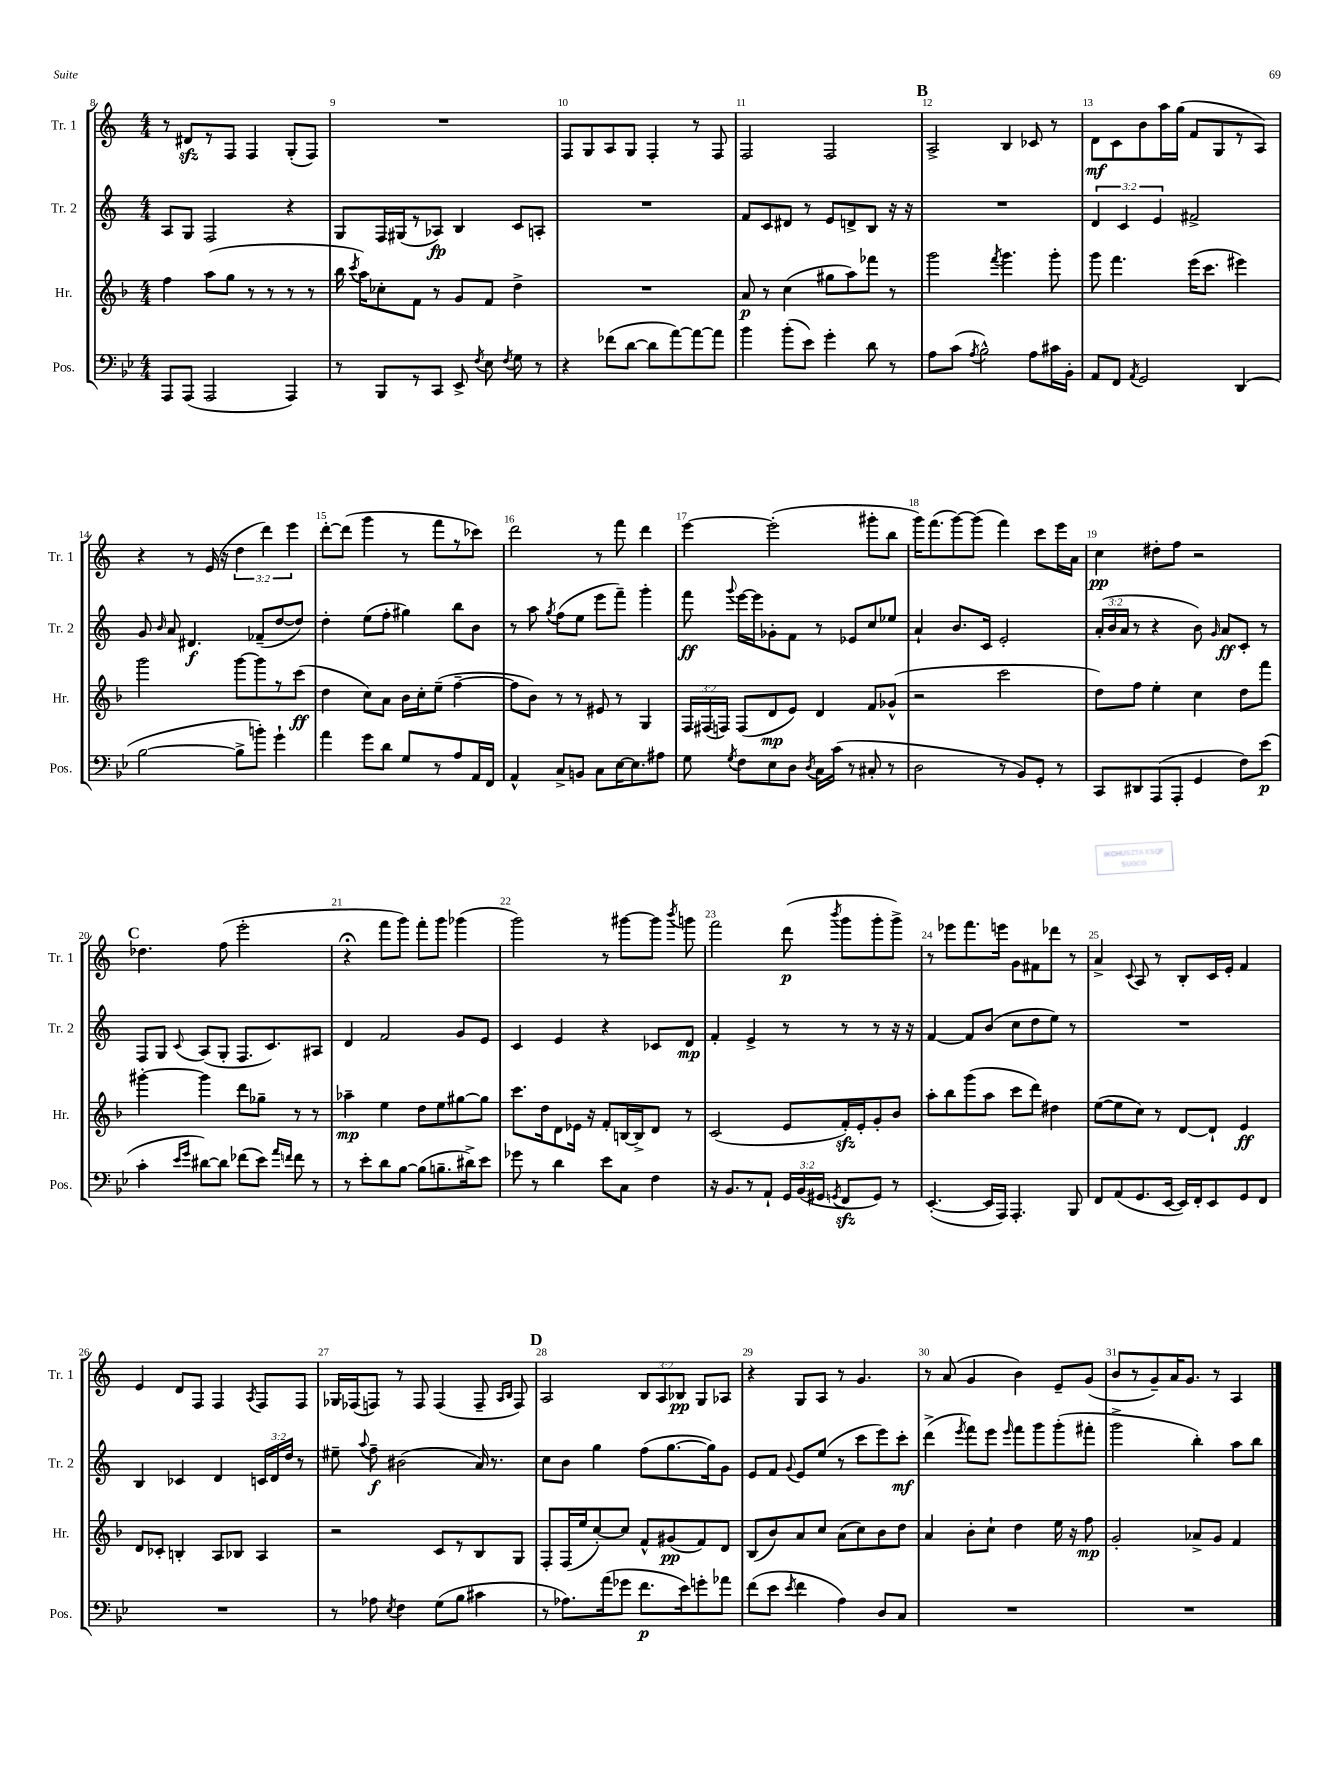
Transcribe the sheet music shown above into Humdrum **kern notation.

**kern	**dynam	**kern	**dynam	**kern	**dynam	**kern	**dynam
*part4	*part4	*part3	*part3	*part2	*part2	*part1	*part1
*staff4	*staff4	*staff3	*staff3	*staff2	*staff2	*staff1	*staff1
*I"Pos.	*	*I"Hr.	*	*I"Tr. 2	*	*I"Tr. 1	*
*I'Pos.	*	*I'Hr.	*	*I'Tr. 2	*	*I'Tr. 1	*
*clefF4	*	*clefG2	*	*clefG2	*	*clefG2	*
*k[b-e-]	*	*k[b-]	*	*k[]	*	*k[]	*
*M4/4	*	*M4/4	*	*M4/4	*	*M4/4	*
=8	=8	=8	=8	=8	=8	=8	=8
8AAA/L	.	4ff\	.	8A/L	.	8r	.
(8AAA/J	.	.	.	8G/J	.	8d#Xzz/L	.
2AAA/	.	(8aa\L	.	2F/	.	8r	.
.	.	8gg\J	.	.	.	8F/J	.
.	.	8r	.	.	.	4F/	.
.	.	8r	.	.	.	.	.
4AAA/)	.	8r	.	4r	.	(8G'/L	.
.	.	8r	.	.	.	8F/J)	.
=9	=9	=9	=9	=9	=9	=9	=9
8r	.	16bb-\	.	8G/L	.	1r	.
.	.	8qccc/	.	.	.	.	.
.	.	16aa\KL)	.	.	.	.	.
8BBB-/L	.	8cc-X'\	.	16F/L	.	.	.
.	.	.	.	(16G#X/J	.	.	.
8r	.	8f\J	.	8r	.	.	.
8CC/J	.	8r	.	8A-X/J)	fp	.	.
8EE-^/	.	8g/L	.	4B/	.	.	.
8qF/	.	.	.	.	.	.	.
8E-\	.	8f/J	.	.	.	.	.
8qF/	.	.	.	.	.	.	.
8G\	.	4dd^\	.	8c/L	.	.	.
8r	.	.	.	8An'/J	.	.	.
=10	=10	=10	=10	=10	=10	=10	=10
4r	.	1r	.	1r	.	8F/L	.
.	.	.	.	.	.	8G/	.
(8f-X\L	.	.	.	.	.	8A/	.
[8d\J	.	.	.	.	.	8G/J	.
8d\L]	.	.	.	.	.	4F'/	.
[8a\)	.	.	.	.	.	.	.
8a\_	.	.	.	.	.	8r	.
8a\J]	.	.	.	.	.	8F/	.
=11	=11	=11	=11	=11	=11	=11	=11
4b-\	.	8a/	p	8f/L	.	2F/	.
.	.	8r	.	8c/	.	.	.
(8b-'\L	.	(4cc\	.	8d#X/J	.	.	.
8e-\J)	.	.	.	8r	.	.	.
4g'\	.	8gg#X\L	.	8e/L	.	2F/	.
.	.	8aa\)	.	8dn^/	.	.	.
8d\	.	8fff-X\J	.	8B/J	.	.	.
8r	.	8r	.	16r	.	.	.
.	.	.	.	16r	.	.	.
!!LO:REH:place=s1:t=B
=12	=12	=12	=12	=12	=12	=12	=12
8A\L	.	2ggg\	.	1r	.	2A^/	.
(8c\J	.	.	.	.	.	.	.
8qA/	.	.	.	.	.	.	.
2B-^^\)	.	.	.	.	.	.	.
.	.	8qfff/	.	.	.	.	.
.	.	4.ggg\	.	.	.	4B/	.
8A\L	.	.	.	.	.	8c-X/	.
16c#X\L	.	8ggg'\	.	.	.	8r	.
16BB-'\JJ	.	.	.	.	.	.	.
=13	=13	=13	=13	=13	=13	=13	=13
8AA/L	.	8ggg\	.	6d/	.	8d\L	mf
8FF/J	.	4.fff\	.	.	.	8c\	.
.	.	.	.	6c/	.	.	.
8qAA/	.	.	.	.	.	.	.
2GG/	.	.	.	.	.	8b\	.
.	.	.	.	6e/	.	.	.
.	.	.	.	.	.	16aa\L	.
.	.	.	.	.	.	(16gg\JJ	.
.	.	(16eee\KL	.	2f#X^/	.	8f/L	.
.	.	8.ccc\J	.	.	.	.	.
.	.	.	.	.	.	8G/	.
(4DD/	.	4eee#X\)	.	.	.	8r	.
.	.	.	.	.	.	8A/J)	.
!!LO:LB:g=z
=14	=14	=14	=14	=14	=14	=14	=14
[2B-\	.	2ggg\	.	8g/	.	4r	.
.	.	.	.	16qqb/	.	.	.
.	.	.	.	8a/	.	.	.
.	.	.	.	4.d#X/	f	8r	.
.	.	.	.	.	.	(16e/	.
.	.	.	.	.	.	16r	.
8B-^\L]	.	[8ggg\L	.	.	.	6dd\	.
8bn'\J)	.	8ggg\]	.	(8f-X~/L	.	.	.
.	.	.	.	.	.	6ddd\)	.
4g`\	.	8r	.	[8dd/	.	.	.
.	.	.	.	.	.	6eee\	.
.	.	(8ccc\J	ff	8dd/J])	.	.	.
=15	=15	=15	=15	=15	=15	=15	=15
4a\	.	4dd\	.	4dd'\	.	[8ddd'\L	.
.	.	.	.	.	.	(8ddd\J]	.
8g\L	.	8cc\L)	.	(8ee\L	.	4ggg\	.
8d\J	.	8a\J	.	8ff'\J	.	.	.
8G/L	.	16b-\LL	.	4gg#X\)	.	8r	.
.	.	16cc'\J	.	.	.	.	.
8r	.	(8ee~\J	.	.	.	8fff\L	.
8A/	.	[4ff~\	.	8bb\L	.	8r	.
16AA/L	.	.	.	8b\J	.	8ccc-X\J)	.
16FF/JJ	.	.	.	.	.	.	.
=16	=16	=16	=16	=16	=16	=16	=16
4AA^^/	.	8ff\L]	.	8r	.	2ddd\	.
.	.	8b-\J)	.	8aa\	.	.	.
.	.	.	.	8qgg/	.	.	.
8C^/L	.	8r	.	(8ff\L	.	.	.
8BBn/J	.	8r	.	8ee\J	.	.	.
8C\L	.	8e#X/	.	8eee\L	.	8r	.
[16E-\K	.	8r	.	8fff~\J)	.	8fff\	.
8.E-\]	.	.	.	.	.	.	.
.	.	4G/	.	4ggg'\	.	4ddd\	.
8A#X\J	.	.	.	.	.	.	.
=17	=17	=17	=17	=17	=17	=17	=17
8G\	.	24F/LL	.	8fff\	ff	[4eee\	.
.	.	(24F#X/	.	.	.	.	.
.	.	24Fn/JJ)	.	.	.	.	.
8qG/	.	.	.	8qqggg/	.	.	.
8F\L	.	(8F/L	.	[16eee\LL	.	.	.
.	.	.	.	16eee\J]	.	.	.
8E-\	.	8d/	mp	8g-X'\	.	(2eee'\]	.
8D\J	.	8e/J)	.	8f\J	.	.	.
8qD/	.	.	.	.	.	.	.
16C\LL	.	4d/	.	8r	.	.	.
(16c\JJ	.	.	.	.	.	.	.
8r	.	.	.	8e-X/L	.	.	.
8C#X'/	.	8f/L	.	8cc/	.	8ggg#X'\L	.
8r	.	(8g-X^^/J	.	8ee-X/J	.	8bb\J	.
=18	=18	=18	=18	=18	=18	=18	=18
2D\	.	2r	.	4a`/	.	16ggg\KL)	.
.	.	.	.	.	.	(8.fff\	.
.	.	.	.	8.b/L	.	[8ggg\)	.
.	.	.	.	.	.	(8ggg\J]	.
.	.	.	.	16c/Jk	.	.	.
8r	.	2ccc\	.	2e'/	.	4fff\)	.
8BB-/L)	.	.	.	.	.	.	.
8GG'/J	.	.	.	.	.	8ccc\L	.
8r	.	.	.	.	.	16eee\L	.
.	.	.	.	.	.	16a\JJ	.
=19	=19	=19	=19	=19	=19	=19	=19
8CC/L	.	8dd\L)	.	(24a'/LL	.	4cc\	pp
.	.	.	.	24b/	.	.	.
.	.	.	.	24a/JJ	.	.	.
8DD#X/	.	8ff\J	.	8r	.	.	.
(8AAA/	.	4ee'\	.	4r	.	8dd#X'\L	.
8AAA'/J	.	.	.	.	.	8ff\J	.
4GG/	.	4cc\	.	8b\)	.	2r	.
.	.	.	.	16qqg/	.	.	.
.	.	.	.	8a/L	ff	.	.
8F\L)	.	8dd\L	.	8c'/J	.	.	.
(8e-\J	p	8fff\J	.	8r	.	.	.
!!LO:LB:g=z
!!LO:REH:place=s1:t=C
=20	=20	=20	=20	=20	=20	=20	=20
4c'\	.	[4ggg#X'\	.	8F/L	.	4.dd-X\	.
.	.	.	.	8G/J	.	.	.
16qqe-/LL	.	.	.	.	.	.	.
16qqg/JJ	.	.	.	8qqc/	.	.	.
[8d#X\L)	.	4ggg#\]	.	(8A/L	.	.	.
8d#\J]	.	.	.	8G'/J	.	(8ff\	.
(8f-X\L	.	8ddd\L	.	8.F/L	.	2eee'\	.
8e-\J)	.	8gg-X~\J	.	.	.	.	.
.	.	.	.	8.c/)	.	.	.
16qqa/LL	.	.	.	.	.	.	.
16qqfn/JJ	.	.	.	.	.	.	.
8f\	.	8r	.	.	.	.	.
8r	.	8r	.	8A#X/J	.	.	.
=21	=21	=21	=21	=21	=21	=21	=21
8r	.	4aa-X~\	mp	4d/	.	4r;<	.
8e-'\L	.	.	.	.	.	.	.
8d\	.	4ee\	.	2f/	.	8fff\L	.
[8B-\J	.	.	.	.	.	8ggg\J)	.
(8B-\L]	.	8dd\L	.	.	.	8fff'\L	.
8.Bn~\	.	8ee\	.	.	.	8ggg\J	.
.	.	[8gg#X\	.	8g/L	.	(4ggg-X\	.
16d#X^\k)	.	.	.	.	.	.	.
8e-\J	.	8gg#\J]	.	8e/J	.	.	.
=22	=22	=22	=22	=22	=22	=22	=22
8g-X\	.	8.ccc\L	.	4c/	.	2ggg\)	.
8r	.	.	.	.	.	.	.
.	.	16dd\k	.	.	.	.	.
4d\	.	8d\	.	4e/	.	.	.
.	.	16e-X\Jk	.	.	.	.	.
.	.	16r	.	.	.	.	.
8e-\L	.	8f'/L	.	4r	.	8r	.
8C\J	.	[16Bn/L	.	.	.	[8ggg#X\L	.
.	.	16B^/J]	.	.	.	.	.
4F\	.	8d/J	.	8c-X/L	.	8ggg#\J]	.
.	.	.	.	.	.	8qbbb/	.
.	.	8r	.	8d/J	mp	8gggn\	.
=23	=23	=23	=23	=23	=23	=23	=23
16r	.	(2c/	.	4f'/	.	2fff\	.
8.BB-/L	.	.	.	.	.	.	.
8r	.	.	.	4e^/	.	.	.
8AA`/J	.	.	.	.	.	.	.
24GG/LL	.	8e/L	.	8r	.	(8ddd\	p
(24BB-/	.	.	.	.	.	.	.
24GG#X/JJ	.	.	.	.	.	.	.
8qGGn/	.	.	.	.	.	8qbbb/	.
8FFzz/L	.	16fzz'/L)	.	8r	.	8ggg\L	.
.	.	16e'/J	.	.	.	.	.
8GG/J)	.	8g'/	.	8r	.	8ggg'\	.
8r	.	8b-/J	.	16r	.	8ggg^\J)	.
.	.	.	.	16r	.	.	.
=24	=24	=24	=24	=24	=24	=24	=24
([4.EE-'/	.	8aa'\L	.	[4f/	.	8r	.
.	.	8bb-\	.	.	.	8eee-X\L	.
.	.	(8ggg\	.	8f/L]	.	8.fff\	.
16EE-/LL]	.	8aa\J	.	(8b/J	.	.	.
16AAA/JJ)	.	.	.	.	.	16eeen\Jk	.
4.AAA'/	.	8ccc\L	.	8cc\L	.	8g\L	.
.	.	8ddd\J)	.	8dd\	.	8f#X\	.
.	.	4dd#X\	.	8ee\J)	.	8ddd-X\J	.
8BBB-/	.	.	.	8r	.	8r	.
=25	=25	=25	=25	=25	=25	=25	=25
8FF/L	.	([8ee\L	.	1r	.	4a^/	.
(8AA/	.	8ee\]	.	.	.	.	.
.	.	.	.	.	.	8qqc/	.
8.GG/	.	8cc\J)	.	.	.	8A/	.
.	.	8r	.	.	.	8r	.
[16EE-/Jk	.	.	.	.	.	.	.
16EE-/LL])	.	[8d/L	.	.	.	8B'/L	.
16FF'/J	.	.	.	.	.	.	.
8EE-/	.	8d`/J]	.	.	.	16c/L	.
.	.	.	.	.	.	16e'/JJ	.
8GG/	.	4e/	ff	.	.	4f/	.
8FF/J	.	.	.	.	.	.	.
!!LO:LB:g=z
=26	=26	=26	=26	=26	=26	=26	=26
1r	.	8d/L	.	4B/	.	4e/	.
.	.	8c-X'/J	.	.	.	.	.
.	.	4Bn'/	.	4c-X/	.	8d/L	.
.	.	.	.	.	.	8F/J	.
.	.	8A/L	.	4d/	.	4F/	.
.	.	8B-X/J	.	.	.	.	.
.	.	.	.	.	.	8qA/	.
.	.	4A/	.	24cn/LL	.	8F/L	.
.	.	.	.	24d/	.	.	.
.	.	.	.	24dd/JJ	.	.	.
.	.	.	.	8r	.	8F/J	.
=27	=27	=27	=27	=27	=27	=27	=27
8r	.	2r	.	8ee#X~\	.	16G-X/LL	.
.	.	.	.	.	.	(16F-X/J	.
.	.	.	.	8qqaa/	.	.	.
8A-X\	.	.	.	8ff~\	f	8Fn/J)	.
8qE-/	.	.	.	.	.	.	.
4F\	.	.	.	(2b#X\	.	8r	.
.	.	.	.	.	.	8F/	.
(8G\L	.	8c/L	.	.	.	(4F/	.
8B-\J	.	8r	.	.	.	.	.
4c#X\	.	8B-/	.	16a/)	.	8F~/	.
.	.	.	.	8.r	.	.	.
.	.	.	.	.	.	16qqA/LL	.
.	.	.	.	.	.	16qqB/JJ	.
.	.	8G/J	.	.	.	8F/)	.
!!LO:REH:place=s1:t=D
=28	=28	=28	=28	=28	=28	=28	=28
8r	.	8F'/L	.	8cc\L	.	2A/	.
8.A-X\L)	.	(16F/L	.	8b\J	.	.	.
.	.	16ee/J	.	.	.	.	.
.	.	[8cc'/)	.	4gg\	.	.	.
(16a\k	.	.	.	.	.	.	.
8g-X\J	.	8cc/J]	.	.	.	.	.
8.f\L	p	8f^^/L	.	(8ff\L	.	12B/L	.
.	.	.	.	.	.	12A/	.
.	.	(8g#X/	pp	[8.gg\	.	.	.
.	.	.	.	.	.	12B-X/J	pp
16e-\k)	.	.	.	.	.	.	.
8gn'\	.	8f/)	.	.	.	8G/L	.
.	.	.	.	16gg\k])	.	.	.
8a-X\J	.	8d/J	.	8g\J	.	8A-X/J	.
=29	=29	=29	=29	=29	=29	=29	=29
(8f\L	.	(8B-/L	.	8e/L	.	4r	.
8e-\J	.	8b-/)	.	8f/J	.	.	.
8qe-/	.	.	.	8qqg/	.	.	.
4f\	.	8a/	.	8e/L	.	8G/L	.
.	.	8cc/J	.	(8ee/J	.	8A/J	.
4A\)	.	(8a\L	.	8r	.	8r	.
.	.	8cc\)	.	8ccc\L	.	4.g/	.
8D/L	.	8b-\	.	8eee\)	.	.	.
8C/J	.	8dd\J	.	8ccc'\J	mf	.	.
=30	=30	=30	=30	=30	=30	=30	=30
1r	.	4a/	.	(4ddd^\	.	8r	.
.	.	.	.	.	.	(8a/	.
.	.	.	.	8qeee/	.	.	.
.	.	8b-'\L	.	8fff\L)	.	4g/	.
.	.	8cc`\J	.	8eee\J	.	.	.
.	.	.	.	16qqeee/	.	.	.
.	.	4dd\	.	8fff\L	.	4b\)	.
.	.	.	.	8ggg\	.	.	.
.	.	16ee\	.	(8ggg'\	.	8e~/L	.
.	.	16r	.	.	.	.	.
.	.	8ff\	mp	8fff#X'\J	.	(8g/J	.
=31	=31	=31	=31	=31	=31	=31	=31
1r	.	2g'/	.	2ggg^\	.	8b/L	.
.	.	.	.	.	.	8r	.
.	.	.	.	.	.	8g~/)	.
.	.	.	.	.	.	16a/K	.
.	.	.	.	.	.	8.g/J	.
.	.	8a-X^/L	.	4bb'\)	.	.	.
.	.	8g/J	.	.	.	8r	.
.	.	4f/	.	8aa\L	.	4A/	.
.	.	.	.	8bb\J	.	.	.
==	==	==	==	==	==	==	==
*-	*-	*-	*-	*-	*-	*-	*-
